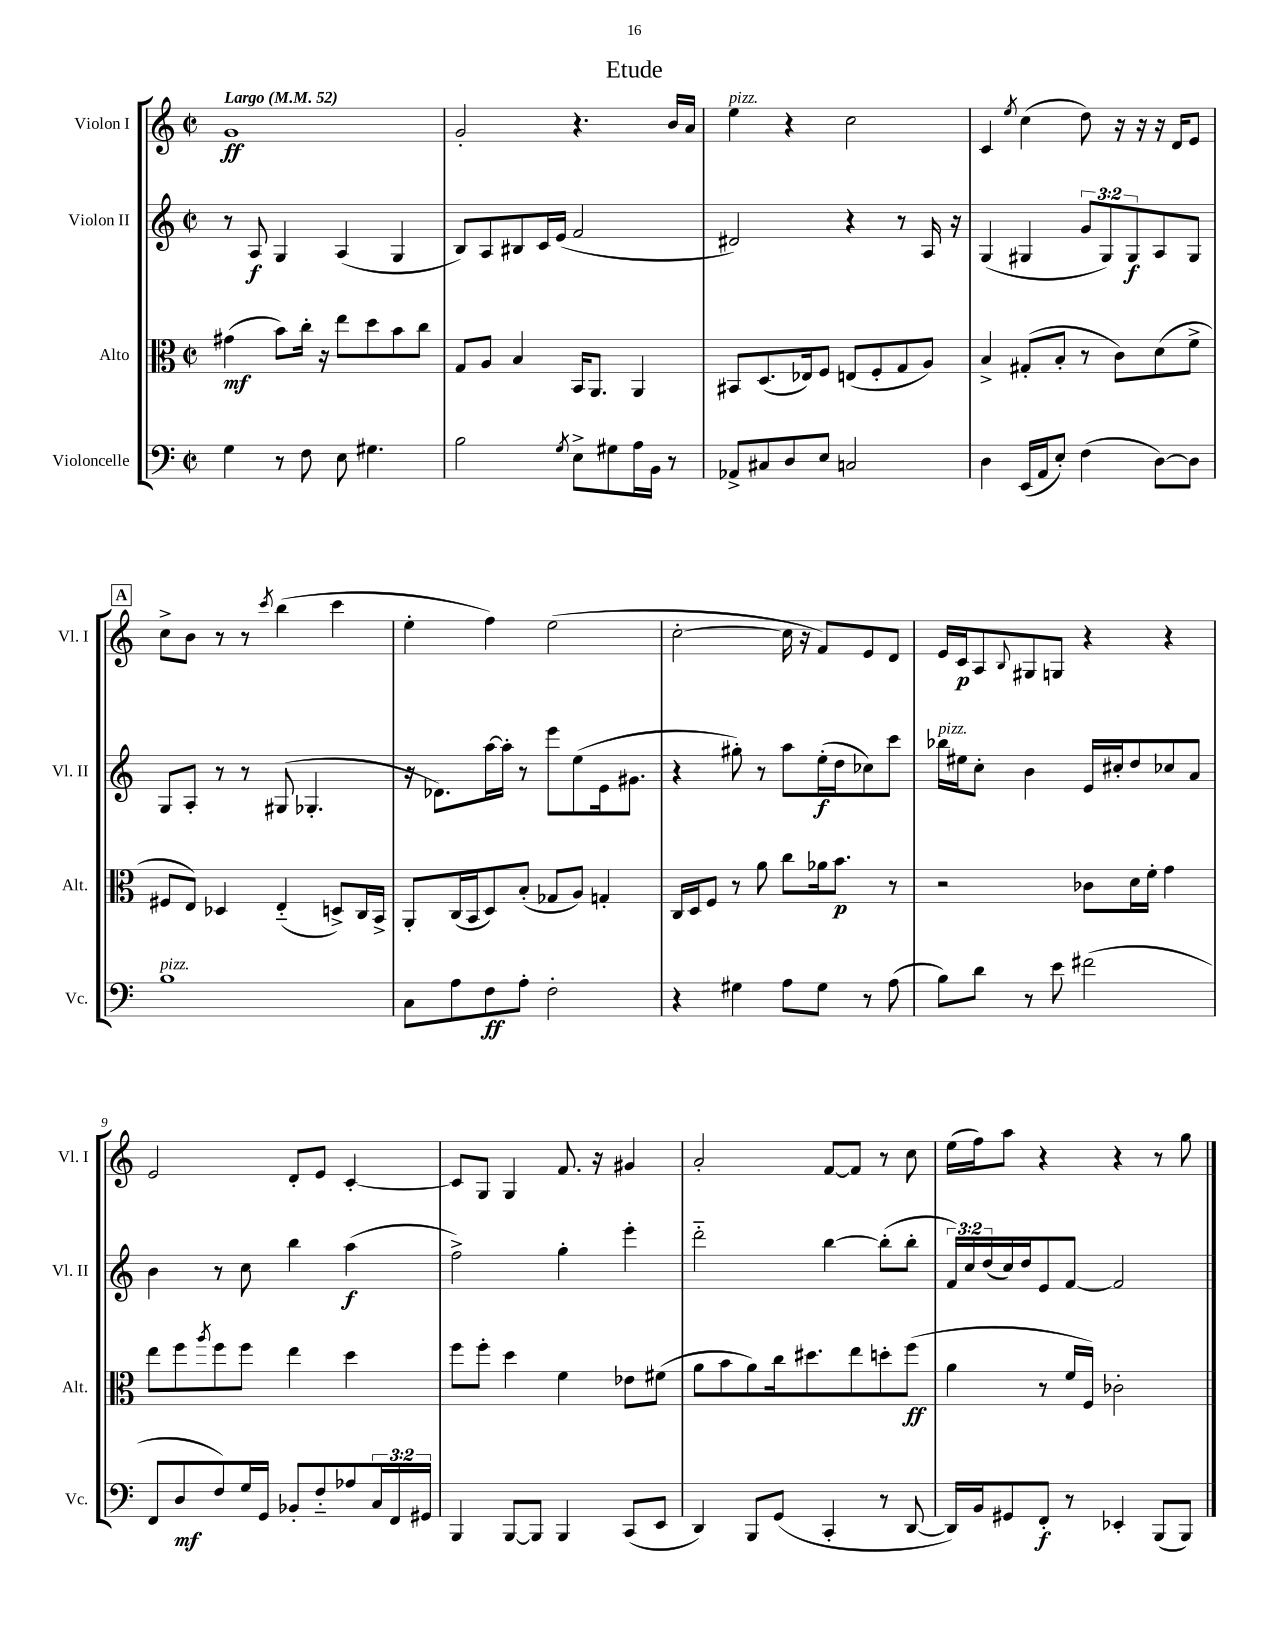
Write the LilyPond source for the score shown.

\header { title = "Etude" }
<<
\new StaffGroup <<
\new Staff = "s0" \with { instrumentName = "Violon I" shortInstrumentName = "Vl. I" } {
    \clef treble \key c \major \defaultTimeSignature \time 2/2 \tempo "Largo" 4 = 52
    g'1\ff |
    g'2-. r4. b'16 a'16 |
    e''4^\markup { \italic "pizz." } r4 c''2 |
    c'4 \acciaccatura { e''8 } c''4( d''8) r16 r16 r16 d'16 e'8 |
    \mark \markup { \box "A" } c''8-> b'8 r8 r8 \acciaccatura { c'''8 } b''4( c'''4 |
    e''4-. f''4) e''2( |
    c''2~-. c''16 r16 f'8) e'8 d'8 |
    e'16 c'16\p a8 \appoggiatura { b8 } gis8 g8 r4 r4 |
    e'2 d'8-. e'8 c'4~-. |
    c'8 g8 g4 f'8. r16 gis'4 |
    a'2-. f'8~ f'8 r8 c''8 |
    e''16( f''16) a''8 r4 r4 r8 g''8 \bar "|." |
}
\new Staff = "s1" \with { instrumentName = "Violon II" shortInstrumentName = "Vl. II" } {
    \clef treble \key c \major \defaultTimeSignature \time 2/2 \override Staff.TupletNumber.text = #tuplet-number::calc-fraction-text
    r8 a8\f g4 a4( g4 |
    b8) a8 bis8 c'16 e'16( f'2 |
    dis'2) r4 r8 a16 r16 |
    g4( gis4 \tuplet 3/2 { g'8 gis8) gis8\f } a8 gis8 |
    \mark \markup { \box "A" } g8 a8-. r8 r8 gis8( ges4.-. |
    r16 des'8.) a''16~ a''16-. r8 e'''8 e''8( e'16 gis'8. |
    r4 gis''8-.) r8 a''8 e''16-.\f( d''16 ces''8) c'''8 |
    bes''16^\markup { \italic "pizz." } eis''16 c''8-. b'4 e'16 cis''16-. d''8 ces''8 a'8 |
    b'4 r8 c''8 b''4 a''4\f( |
    f''2->) g''4-. e'''4-. |
    d'''2-_ b''4~ b''8-.( b''8-. |
    \tuplet 3/2 { f'16) c''16 d''16( } c''16) d''16 e'8 f'8~ f'2 \bar "|." |
}
\new Staff = "s2" \with { instrumentName = "Alto" shortInstrumentName = "Alt." } {
    \clef alto \key c \major \defaultTimeSignature \time 2/2
    gis'4\mf( b'8) c''16-. r16 e''8 d''8 b'8 c''8 |
    g8 a8 b4 b,16 a,8. a,4 |
    bis,8 d8.( ees16) f8 e8( f8-. g8 a8) |
    b4-> gis8-.( b8-. r8 c'8) d'8( f'8-> |
    \mark \markup { \box "A" } fis8 e8) des4 e4-_( d8->) c16 b,16-> |
    a,8-. c16( b,16 d8) b8-.( ges8 a8) g4-. |
    c16 d16 f8 r8 a'8 c''8 aes'16 b'8.\p r8 |
    r2 ces'8 d'16 f'16-. g'4 |
    e''8 f''8 \acciaccatura { a''8 } f''8 f''8 e''4 d''4 |
    f''8 f''8-. d''4 f'4 ees'8 fis'8( |
    a'8 b'8 a'8) c''16 dis''8. e''8 d''8-. f''8\ff( |
    a'4 r8 f'16 f16) ces'2-. \bar "|." |
}
\new Staff = "s3" \with { instrumentName = "Violoncelle" shortInstrumentName = "Vc." } {
    \clef bass \key c \major \defaultTimeSignature \time 2/2 \override Staff.TupletNumber.text = #tuplet-number::calc-fraction-text
    g4 r8 f8 e8 gis4. |
    b2 \acciaccatura { g8 } e8-> gis8 a16 b,16 r8 |
    aes,8-> cis8 d8 e8 c2 |
    d4 e,16( a,16 e8-.) f4( d8~) d8 |
    \mark \markup { \box "A" } b1^\markup { \italic "pizz." } |
    c8 a8 f8\ff a8-. f2-. |
    r4 gis4 a8 gis8 r8 a8( |
    b8) d'8 r8 e'8 fis'2( |
    f,8 d8\mf f8) g16 g,16 bes,8-. f8-_ aes8 \tuplet 3/2 { c16 f,16 gis,16 } |
    b,,4 b,,8~ b,,8 b,,4 c,8( e,8 |
    d,4) b,,8 g,8( c,4-. r8 d,8~ |
    d,16) b,16 gis,8 f,8-.\f r8 ees,4-. b,,8( b,,8) \bar "|." |
}
>>
>>
